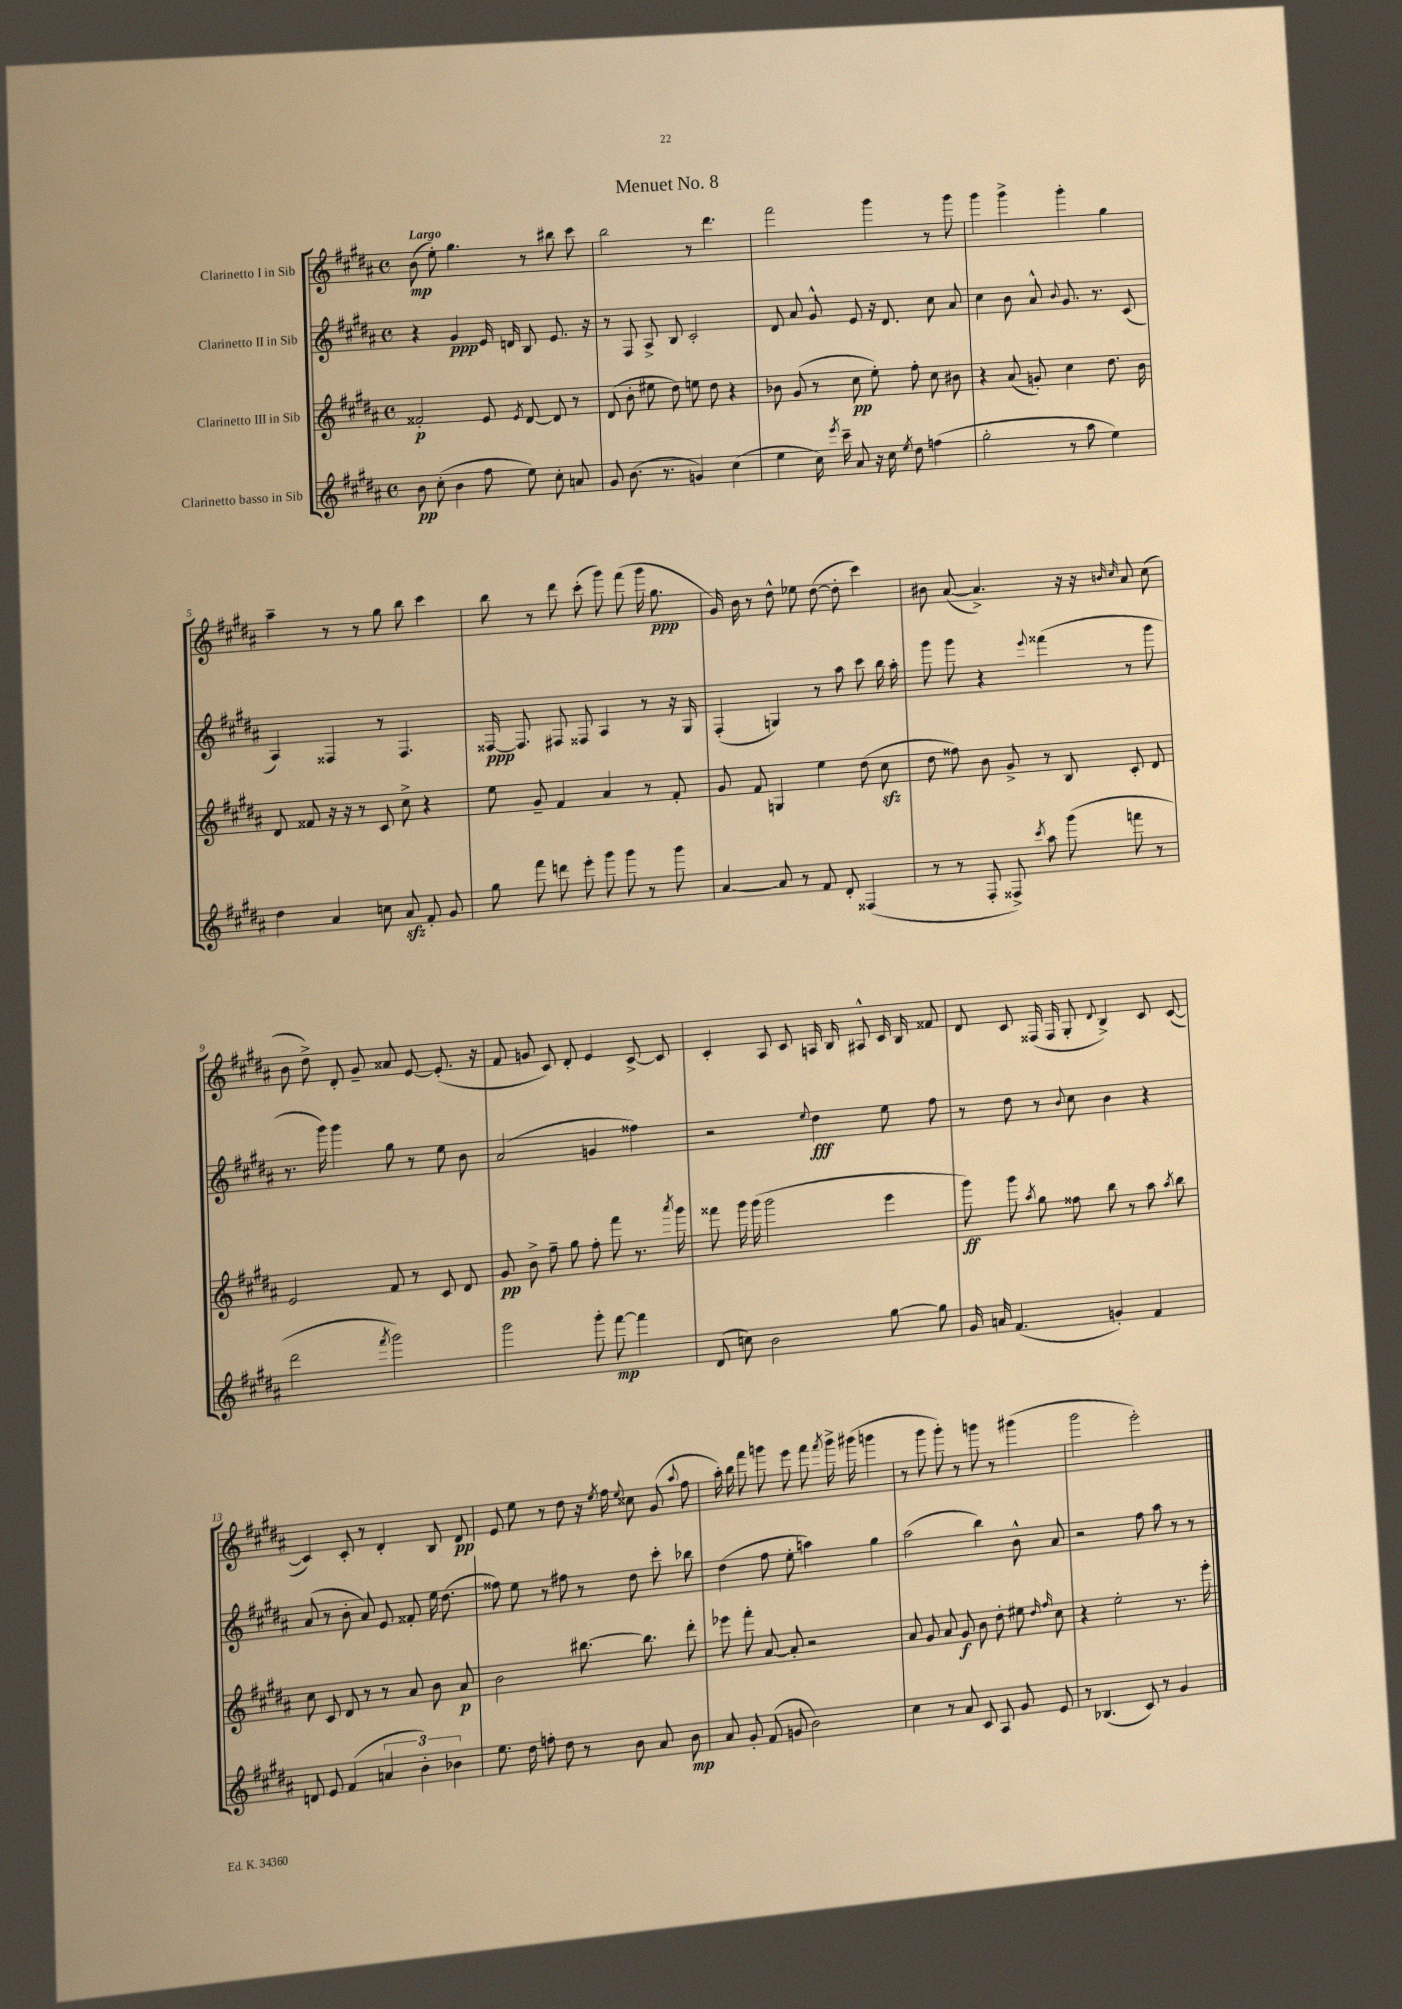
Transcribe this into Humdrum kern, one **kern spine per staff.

**kern	**dynam	**kern	**dynam	**kern	**dynam	**kern	**dynam
*part4	*part4	*part3	*part3	*part2	*part2	*part1	*part1
*staff4	*staff4	*staff3	*staff3	*staff2	*staff2	*staff1	*staff1
*I"Clarinetto basso in Sib	*	*I"Clarinetto III in Sib	*	*I"Clarinetto II in Sib	*	*I"Clarinetto I in Sib	*
*clefG2	*	*clefG2	*	*clefG2	*	*clefG2	*
*k[f#c#g#d#a#]	*	*k[f#c#g#d#a#]	*	*k[f#c#g#d#a#]	*	*k[f#c#g#d#a#]	*
*M4/4	*	*M4/4	*	*M4/4	*	*M4/4	*
*met(c)	*	*met(c)	*	*met(c)	*	*met(c)	*
=1	=1	=1	=1	=1	=1	=1	=1
!	!	!	!	!	!	!LO:TX:a:B:t=Largo	!
8b\	pp	2f##X'/	p	4r	.	(8b\	mp
(8cc#'\	.	.	.	.	.	8ee'\)	.
4b\	.	.	.	4g#/	ppp	4.gg#\	.
8ff#\	.	8e/	.	16e/	.	.	.
.	.	.	.	16dn/	.	.	.
.	.	8qe/	.	.	.	.	.
8ee\)	.	[8d#/	.	8B/	.	8r	.
8cc#'\	.	8d#/]	.	8.e/	.	8bb#X\	.
8an/	.	8r	.	.	.	8ccc#\	.
.	.	.	.	16r	.	.	.
=2	=2	=2	=2	=2	=2	=2	=2
8g#/	.	(8d#/	.	8r	.	2bb\	.
(8.b\	.	8b'\	.	8F#/	.	.	.
.	.	8ee#X\	.	8A#^/	.	.	.
8.r	.	.	.	.	.	.	.
.	.	8dd#\)	.	8B/	.	.	.
4gn/)	.	8een\	.	2c#'/	.	8r	.
.	.	8dd#\	.	.	.	4.ddd#\	.
(4cc#\	.	4r	.	.	.	.	.
=3	=3	=3	=3	=3	=3	=3	=3
4ee\	.	8b-X\	.	8d#/	.	2fff#\	.
.	.	(8g#/	.	8a#/	.	.	.
16cc#\)	.	8r	.	8g#^^/	.	.	.
8qeee/	.	.	.	.	.	.	.
16ccc#~\	.	.	.	.	.	.	.
8a#/	.	8cc#\	pp	8e/	.	.	.
16r	.	8ee'\)	.	16r	.	4ggg#\	.
16cc#\	.	.	.	8.d#/	.	.	.
8qee/	.	.	.	.	.	.	.
8dd#\	.	8ff#'\	.	.	.	.	.
(4ffn\	.	8cc#\	.	8cc#\	.	8r	.
.	.	8b#X\	.	8a#/	.	8ggg#\	.
=4	=4	=4	=4	=4	=4	=4	=4
2gg#'\	.	4r	.	4cc#\	.	4ggg#\	.
.	.	(8a#/	.	8b\	.	4ggg#^\	.
.	.	8gn'/)	.	8a#^^/	.	.	.
.	.	.	.	8qqb/	.	.	.
8r	.	4cc#\	.	8.g#/	.	4ggg#'\	.
8aa#\	.	.	.	.	.	.	.
.	.	.	.	8.r	.	.	.
4ee\)	.	8.dd#\	.	.	.	4gg#\	.
.	.	.	.	(8c#/	.	.	.
.	.	16b\	.	.	.	.	.
!!LO:LB:g=z
=5	=5	=5	=5	=5	=5	=5	=5
4dd#\	.	8d#/	.	4A#/)	.	4aa#~\	.
.	.	8f##X/	.	.	.	.	.
4a#/	.	16r	.	4F##X/	.	8r	.
.	.	16r	.	.	.	.	.
.	.	8r	.	.	.	8r	.
8ccn\	.	8c#/	.	8r	.	8gg#\	.
8a#zz/	.	8cc#^\	.	4.F##/	.	8bb\	.
8f#'/	.	4r	.	.	.	4ccc#\	.
8g#/	.	.	.	.	.	.	.
=6	=6	=6	=6	=6	=6	=6	=6
8gg#\	.	8ee\	.	[16F##X/	ppp	8bb\	.
.	.	.	.	8.F##/]	.	.	.
8fff#\	.	8g#~/	.	.	.	8r	.
8dddn\	.	4f#/	.	8F#X/	.	8ddd#\	.
8eee'\	.	.	.	8F##X/	.	(8ccc#'\	.
8ggg#\	.	4a#/	.	4A#/	.	8ggg#\)	.
8ggg#\	.	.	.	.	.	(8fff#\	.
8r	.	8r	.	8r	.	16ggg#\	.
.	.	.	.	.	.	8.gg#\	ppp
8ggg#\	.	8f#'/	.	16r	.	.	.
.	.	.	.	16G#/	.	.	.
=7	=7	=7	=7	=7	=7	=7	=7
[4a#/	.	8g#/	.	(4F#'/	.	16g#/)	.
.	.	.	.	.	.	16b\	.
.	.	8f#/	.	.	.	8r	.
8a#/]	.	4Gn/	.	4Gn/)	.	8dd#^^\	.
8r	.	.	.	.	.	8ee-X\	.
8f#/	.	4ee\	.	8r	.	([8dd#\	.
8d#'/	.	.	.	8aa#\	.	8dd#'\]	.
(4F##X/	.	(8dd#\	.	8ccc#\	.	4ccc#\)	.
.	.	8cc#zz\	.	16bb\	.	.	.
.	.	.	.	16aa#'\	.	.	.
=8	=8	=8	=8	=8	=8	=8	=8
8r	.	8dd#\	.	8ggg#\	.	8b#X\	.
8r	.	8ff##X\)	.	8ggg#\	.	([8a#/	.
8F#'/	.	8b\	.	4r	.	4.a#^/])	.
8F##X^/)	.	8g#^/	.	.	.	.	.
8qccc#/	.	.	.	8qqeee/	.	.	.
8aa#\	.	8r	.	(4fff##X\	.	.	.
(8ggg#\	.	8B/	.	.	.	16r	.
.	.	.	.	.	.	16r	.
.	.	.	.	.	.	16qqbn/	.
.	.	.	.	.	.	16qqcc#/	.
8fffn\	.	8c#'/	.	8r	.	8a#/	.
8r	.	8d#/	.	8ggg#\	.	(8cc#\	.
!!LO:LB:g=z
=9	=9	=9	=9	=9	=9	=9	=9
2ddd#\	.	2e/	.	8.r	.	8b\	.
.	.	.	.	.	.	8dd#^\)	.
.	.	.	.	16ggg#\)	.	.	.
.	.	.	.	4ggg#\	.	8d#'/	.
.	.	.	.	.	.	8g#~/	.
8qfff#/	.	.	.	.	.	.	.
2ggg#\)	.	8f#/	.	8gg#\	.	8a##X/	.
.	.	8r	.	8r	.	[8e/	.
.	.	8c#/	.	8ee\	.	(8.e'/]	.
.	.	8d#/	.	8b\	.	.	.
.	.	.	.	.	.	16r	.
=10	=10	=10	=10	=10	=10	=10	=10
2ggg#\	.	8g#/	pp	(2a#/	.	8f#/	.
.	.	8b^\	.	.	.	8gn/	.
.	.	8ff#~\	.	.	.	8c#/)	.
.	.	8gg#\	.	.	.	8d#'/	.
8ggg#'\	.	8ff#'\	.	4gn/	.	4e/	.
[8fff#\	mp	8fff#\	.	.	.	.	.
4fff#\]	.	8.r	.	4ff##X\)	.	[8c#^/	.
.	.	.	.	.	.	8c#/]	.
.	.	8qaaa#/	.	.	.	.	.
.	.	16ggg#\	.	.	.	.	.
=11	=11	=11	=11	=11	=11	=11	=11
(8d#/	.	8fff##X\	.	2r	.	4c#'/	.
8ccn\)	.	16ggg#\	.	.	.	.	.
.	.	(16ggg#\	.	.	.	.	.
2b\	.	2ggg#\	.	.	.	8A#/	.
.	.	.	.	.	.	8c#/	.
.	.	.	.	8qqee/	.	.	.
.	.	.	.	4dd#\	fff	16An/	.
.	.	.	.	.	.	16B/	.
.	.	.	.	.	.	8A#X^^/	.
[8gg#\	.	4eee\	.	8ee\	.	16c#/	.
.	.	.	.	.	.	16B/	.
8gg#\]	.	.	.	8ff#\	.	8f##X/	.
=12	=12	=12	=12	=12	=12	=12	=12
16g#/	.	8ggg#\)	ff	8r	.	8d#/	.
16an/	.	.	.	.	.	.	.
(4.f#/	.	8ggg#\	.	8dd#\	.	8c#/	.
.	.	8qaa#/	.	.	.	.	.
.	.	8gg#\	.	8r	.	(16F##X/	.
.	.	.	.	.	.	16F##/	.
.	.	.	.	8qqb/	.	.	.
.	.	8ff##X\	.	8cc#\	.	8G#'/	.
.	.	.	.	.	.	8qqd#/	.
4gn'/)	.	8bb\	.	4b\	.	4B^/)	.
.	.	8r	.	.	.	.	.
4f#/	.	8aa#\	.	4r	.	8c#/	.
.	.	8qaa#/	.	.	.	.	.
.	.	8bb\	.	.	.	([8c#/	.
!!LO:LB:g=z
=13	=13	=13	=13	=13	=13	=13	=13
8dn/	.	8cc#\	.	(8a#/	.	4c#/])	.
8e/	.	8c#/	.	8r	.	.	.
(4f#/	.	8d#/	.	8b'\	.	8c#'/	.
.	.	8r	.	8a#/)	.	8r	.
6an/	.	8r	.	8e/	.	4d#'/	.
.	.	8a#/	.	8f##X'/	.	.	.
6b'\)	.	.	.	.	.	.	.
.	.	8b\	.	16ee\	.	8B/	.
.	.	.	.	(8.dd#\	.	.	.
6b-X\	.	.	.	.	.	.	.
.	.	8a#/	p	.	.	8d#/	pp
=14	=14	=14	=14	=14	=14	=14	=14
8.ee\	.	2b\	.	8ff##X\)	.	8e/	.
.	.	.	.	8ee\	.	8ee\	.
16dd#\	.	.	.	.	.	.	.
8ffn'\	.	.	.	8r	.	8r	.
8dd#\	.	.	.	8ff#X\	.	8dd#\	.
8r	.	[8.bb#X\	.	8r	.	16r	.
.	.	.	.	.	.	8qee/	.
.	.	.	.	.	.	16ff#\	.
.	.	.	.	.	.	8qqee/	.
8b\	.	.	.	8dd#\	.	8cc##X\	.
.	.	8.bb#\]	.	.	.	.	.
8a#/	.	.	.	8ccc#'\	.	(8g#/	.
.	.	.	.	.	.	8qqaa#/	.
8b\	mp	8ddd#'\	.	8bb-X\	.	8ff#\	.
=15	=15	=15	=15	=15	=15	=15	=15
8a#/	.	8eee-X\	.	(4dd#\	.	16aa#'\)	.
.	.	.	.	.	.	16bb\	.
8g#'/	.	8fff#'\	.	.	.	8fff#\	.
(8f#/	.	[8a#/	.	8ff#\	.	8gggn\	.
8gn/	.	8a#'/]	.	8ee'\	.	8eee\	.
2b\)	.	2r	.	4aan\)	.	8fff#\	.
.	.	.	.	.	.	8qfff#/	.
.	.	.	.	.	.	16ggg^\	.
.	.	.	.	.	.	(16ggg#X\	.
.	.	.	.	4gg#\	.	4gggn\	.
=16	=16	=16	=16	=16	=16	=16	=16
4cc#\	.	8a#/	.	(2aa#\	.	8r	.
.	.	8g#/	.	.	.	8ggg#\	.
8r	.	8a#/	.	.	.	8ggg#'\)	.
8a#/	.	8g#/	f	.	.	8r	.
8c#/	.	8b\	.	4bb\)	.	8gggn\	.
8A#/	.	8dd#'\	.	.	.	8r	.
8g#/	.	8ee#X\	.	8b^^\	.	(4ggg#X\	.
.	.	16qqdd#/	.	.	.	.	.
.	.	16qqff#/	.	.	.	.	.
8e/	.	8cc#\	.	8a#/	.	.	.
=17	=17	=17	=17	=17	=17	=17	=17
8r	.	4r	.	2r	.	2ggg#\	.
(4.B-X/	.	.	.	.	.	.	.
.	.	2ee'\	.	.	.	.	.
8c#/)	.	.	.	8ff#\	.	2eee'\)	.
8r	.	.	.	8aa#\	.	.	.
4g#/	.	8.r	.	8r	.	.	.
.	.	.	.	8r	.	.	.
.	.	16eee'\	.	.	.	.	.
==	==	==	==	==	==	==	==
*-	*-	*-	*-	*-	*-	*-	*-
